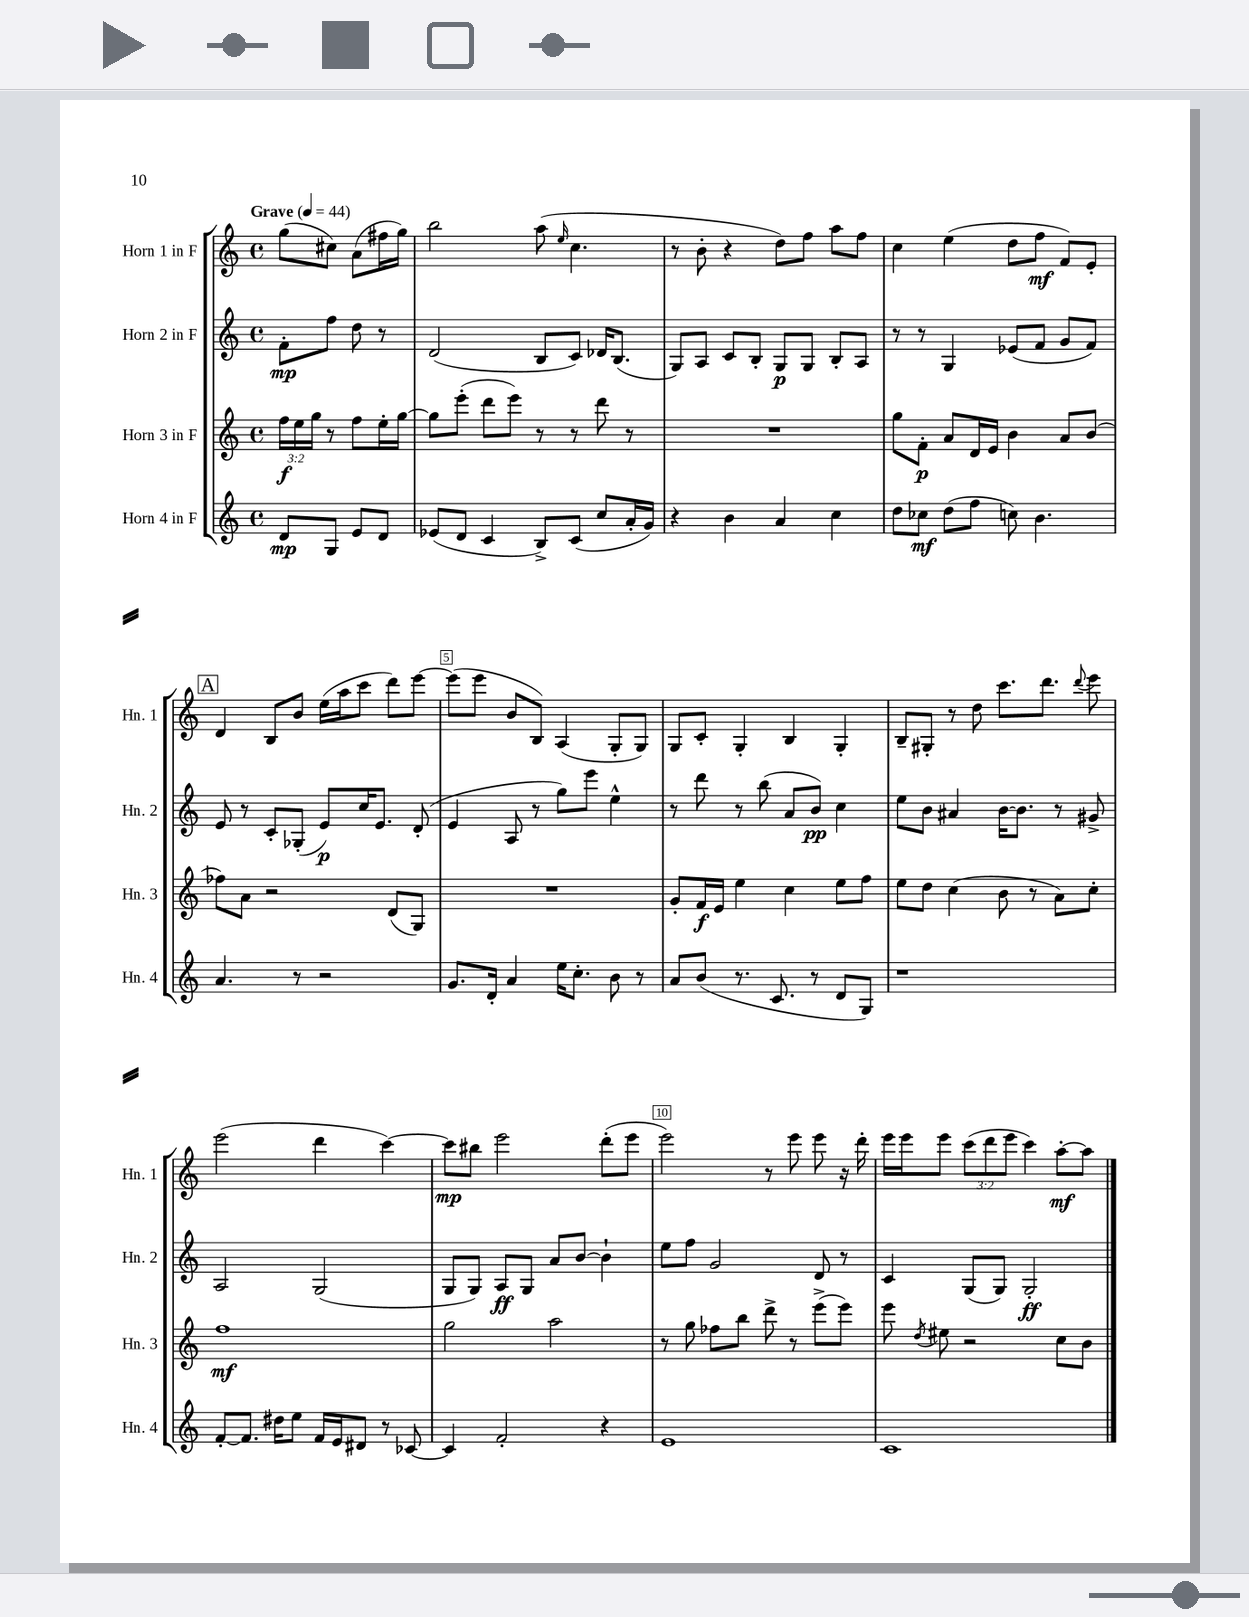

**kern	**kern	**kern	**kern
*staff4	*staff3	*staff2	*staff1
*clefG2	*clefG2	*clefG2	*clefG2
*k[]	*k[]	*k[]	*k[]
*M4/4	*M4/4	*M4/4	*M4/4
*met(c)	*met(c)	*met(c)	*met(c)
*MM44	*MM44	*MM44	*MM44
8d	24ff	8f'	(8gg
.	24ee	.	.
.	24gg	.	.
8G	8r	8ff	8cc#)
8e	8ff	8dd	(8a
8d	16ee'	8r	16ff#
.	[16gg	.	16gg)
=	=	=	=
(8e-	8gg]	(2d	2bb
8d	(8eee'	.	.
4c	8ddd	.	.
.	8eee)	.	.
8B^)	8r	8B	(8aa
.	.	.	16qqee
(8c	8r	8c)	4.cc
8cc	8ddd	16d-	.
.	.	(8.B	.
16a'	8r	.	.
16g)	.	.	.
=	=	=	=
4r	1r	8G)	8r
.	.	8A	8b'
4b	.	8c	4r
.	.	8B'	.
4a	.	8G	8dd)
.	.	8G	8ff
4cc	.	8B'	8aa
.	.	8A	8ff
=	=	=	=
8dd	8gg	8r	4cc
8cc-	8f'	8r	.
(8dd	8a	4G	(4ee
8ff	16d	.	.
.	16e	.	.
8cc)	4b	(8e-	8dd
4.b	.	8f	8ff
.	8a	8g	8f)
.	(8b	8f)	8e'
=	=	=	=
4.a	8ff-)	8e	4d
.	8a	8r	.
.	2r	8c'	8B
8r	.	(8G-'	8b
2r	.	8e)	(16ee
.	.	.	16aa
.	.	16cc	8ccc
.	.	8.e	.
.	(8d	.	8ddd)
.	8G)	(8d'	[8eee
=	=	=	=
8.g	1r	4e	(8eee]
.	.	.	8eee
16d'	.	.	.
4a	.	8A	8b
.	.	8r	8B)
16ee	.	8gg)	(4A
8.cc'	.	.	.
.	.	8eee	.
8b	.	4ee^^	8G'
8r	.	.	8G)
=	=	=	=
8a	8g'	8r	8G
(8b	16f	8ddd	8c'
.	16e	.	.
8.r	4ee	8r	4G'
.	.	(8bb	.
8.c	.	.	.
.	4cc	8a	4B
8r	.	8b)	.
8d	8ee	4cc	4G'
8G)	8ff	.	.
=	=	=	=
1r	8ee	8ee	8B~
.	8dd	8b	8G#'
.	(4cc	4a#	8r
.	.	.	8dd
.	8b	[16b	8.ccc
.	.	8.b]	.
.	8r	.	.
.	.	.	8.ddd
.	8a)	8r	.
.	.	.	8qqddd
.	8cc'	8g#^	8eee
=	=	=	=
[8f'	1ff	2A	(2eee
8.f]	.	.	.
16dd#	.	.	.
8ee	.	.	.
16f	.	(2G	4ddd
16e	.	.	.
8d#	.	.	.
8r	.	.	[4ccc)
[8c-	.	.	.
=	=	=	=
4c-]	2gg	8G	8ccc]
.	.	8G)	8bb#
2f'	.	8A	2eee
.	.	8G	.
.	2aa	8a	.
.	.	[8b	.
4r	.	4b`]	(8ddd'
.	.	.	8eee
=	=	=	=
1e	8r	8ee	2eee)
.	8gg	8ff	.
.	8ff-	2g	.
.	8bb	.	.
.	8ddd^	.	8r
.	8r	.	8eee
.	(8eee^	8d	8eee
.	8eee)	8r	16r
.	.	.	16ddd'
=	=	=	=
1c	8eee	4c	16eee
.	.	.	16eee
.	8qdd	.	.
.	8ee#	.	8eee
.	2r	(8G	(12ccc
.	.	.	12ddd
.	.	8G)	.
.	.	.	12eee
.	.	2G'	4ccc)
.	8cc	.	[8aa'
.	8b	.	8aa]
==	==	==	==
*-	*-	*-	*-
